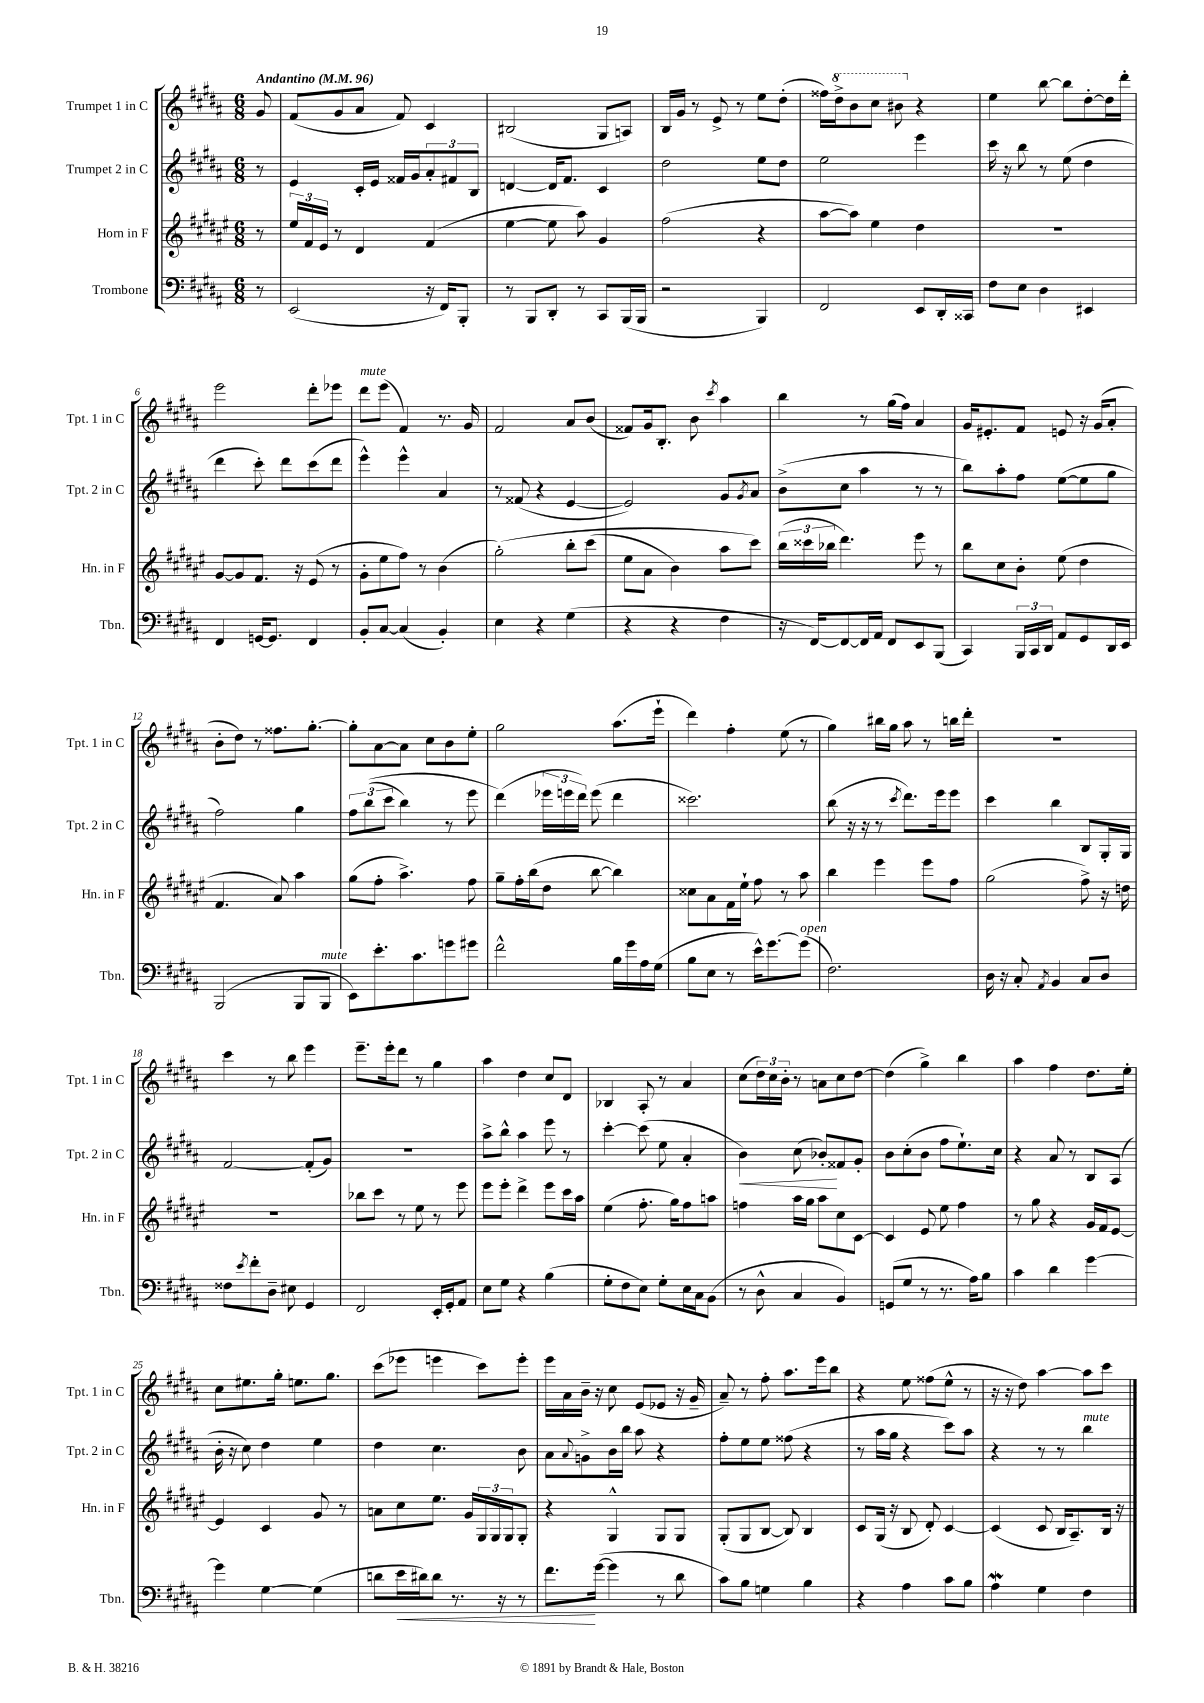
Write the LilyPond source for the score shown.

<<
\new StaffGroup <<
\new Staff = "s0" \with { instrumentName = "Trumpet 1 in C" shortInstrumentName = "Tpt. 1 in C" } {
    \clef treble \key b \major \numericTimeSignature \time 6/8 \partial 8 \tempo "Andantino" 4 = 96
    gis'8 |
    fis'8( gis'8 ais'8 fis'8) cis'4 |
    bis2( gis8 a8) |
    b16 gis'16 r8 e'8-> r8 e''8 dis''8-.( |
    fisis''16) \ottava #1 dis'''16-> b''8 cis'''8 bis''8 \ottava #0 r4 |
    e''4 b''8~ b''8 dis''8~-. dis''16 dis'''16-. |
    e'''2 dis'''8-. ees'''8 |
    dis'''8^\markup { \italic "mute" } e'''8( fis'4) r8. gis'16 |
    fis'2 ais'8 b'8( |
    fisis'8) gis'16 b8.-. b'8 \acciaccatura { cis'''8 } ais''4 |
    b''4 r8 gis''16( fis''16) ais'4 |
    gis'16 eis'8.-. fis'8 e'8 r16 gis'16( ais'8-. |
    b'8-. dis''8) r8 fisis''8. gis''8.~-. |
    gis''8-. ais'8~ ais'8 cis''8 b'8 e''8-. |
    gis''2 ais''8.( e'''16-! |
    dis'''4) fis''4-. e''8( r8 |
    gis''4) bis''16 gis''16 ais''8 r8 b''16 dis'''16-. |
    R2. |
    cis'''4 r8 b''8 e'''4 |
    e'''8.-- e'''16-. dis'''8 r8 gis''4 |
    ais''4 dis''4 cis''8 dis'8 |
    bes4 ais8-. r8 ais'4 |
    cis''8( \tuplet 3/2 { dis''16) cis''16 b'16-. } r8 a'8 cis''8 dis''8~ |
    dis''4( gis''4->) b''4 |
    ais''4 fis''4 dis''8. e''16-. |
    cis''8 eis''8. gis''16-. e''8. gis''8. |
    cis'''8( ees'''8 e'''4 cis'''8) e'''8-. |
    e'''16 ais'16 b'16-- r16 cis''8 e'8( ees'8 r16 gis'16-- |
    ais'8--) r8 fis''8-. ais''8. e'''16 b''8 |
    r4 e''8 fisis''8( e''8-^ r8 |
    r16 r16 dis''8) ais''4~ ais''8 cis'''8 \bar "|." |
}
\new Staff = "s1" \with { instrumentName = "Trumpet 2 in C" shortInstrumentName = "Tpt. 2 in C" } {
    \clef treble \key b \major \numericTimeSignature \time 6/8 \partial 8
    r8 |
    e'4 cis'16-. e'16 fisis'16 gis'16 \tuplet 3/2 { ais'8-. fis'8 b8 } |
    d'4~ d'16 fis'8. cis'4 |
    dis''2 e''8 dis''8 |
    e''2 e'''4 |
    cis'''16 r16 b''8 r8 e''8( dis''4 |
    dis'''4 cis'''8-.) dis'''8 cis'''8( dis'''8 |
    e'''4-^) e'''4-^ ais'4 |
    r8 fisis'8( r4 e'4~ |
    e'2) gis'8 \acciaccatura { gis'8 } ais'8 |
    b'8->( cis''8 ais''4 r8 r8 |
    b''8) ais''8-. fis''8 e''8~( e''8 gis''8 |
    fis''2) gis''4 |
    \tuplet 3/2 { fis''8 b''8(\( cis'''8 } b''4) r8 e'''8 |
    dis'''4(\) \tuplet 3/2 { ees'''16 e'''16 dis'''16) } e'''8( dis'''4 |
    cisis'''2.) |
    b''8( r16 r16 r8 \acciaccatura { cis'''8 } dis'''8.) e'''16 e'''8 |
    cis'''4 b''4 b8 gis16-. gis16 |
    fis'2~ fis'8-.( gis'8) |
    R2. |
    ais''8-> b''8-^ ais''4 e'''8 r8 |
    cis'''4~-. cis'''8( e''8 ais'4-. |
    b'4\<) cis''8( bes'8-.\!) fisis'8 gis'8-. |
    b'8 cis''8-.( b'8 fis''8 e''8.-!) cis''16 |
    r4 ais'8 r8 b8 ais8( |
    b'16-. r16 cis''8) dis''4 e''4 |
    dis''4 cis''4. b'8 |
    ais'8 \appoggiatura { ais'8 } g'8-> b'16 b''16 ais''8 r4 |
    fis''8-. e''8 e''8 fisis''8( r4 |
    r8 ais''16 gis''16 r4 cis'''8) ais''8 |
    r4 r8 r8 b''4^\markup { \italic "mute" } \bar "|." |
}
\new Staff = "s2" \with { instrumentName = "Horn in F" shortInstrumentName = "Hn. in F" } {
    \clef treble \key fis \major \numericTimeSignature \time 6/8 \partial 8
    r8 |
    \tuplet 3/2 { eis''16 fis'16 eis'16 } r8 dis'4 fis'4( |
    eis''4~ eis''8 ais''8) gis'4 |
    fis''2( r4 |
    ais''8~ ais''8) eis''4 dis''4 |
    R2. |
    gis'8~ gis'8 fis'8. r16 eis'8( r8 |
    gis'8-. eis''8 fis''8) r8 b'4( |
    gis''2-.)\( b''8-. cis'''8( |
    eis''8 ais'8 b'4) ais''8 cis'''8\) |
    \tuplet 3/2 { b''16( cisis'''16 bes''16 } dis'''4.) eis'''8 r8 |
    b''8 cis''8 b'8-. eis''8( dis''4 |
    fis'4. ais'8) ais''4 |
    gis''8( fis''8-. ais''4.->) fis''8 |
    gis''8-- fis''16-. b''16( dis''8 b''8~ b''4) |
    cisis''8 ais'8 fis'16 eis''16-! fis''8 r8 ais''8 |
    b''4 eis'''4 eis'''8 fis''8 |
    gis''2( fis''8->) r16 d''16 |
    R2. |
    bes''8 cis'''8 r8 eis''8 r8 eis'''8 |
    eis'''8 eis'''8-. dis'''4-> eis'''8 cis'''16 ais''16 |
    eis''4( fis''8.-. gis''16) fis''8 a''8 |
    f''4 ais''16 gis''16 ais''8 cis''8 cis'8~ |
    cis'4 eis'8 eis''8 fis''4 |
    r8 gis''8 r4 gis'16 fis'16 eis'8~ |
    eis'4 cis'4 gis'8 r8 |
    a'8 cis''8 eis''8. gis'16 \tuplet 3/2 { gis16 gis16 gis16 } gis8-. |
    r4 gis4-^ gis8 gis8 |
    gis8-.( gis8 b8~ b8) b4 |
    cis'8 gis16( r16 b8 dis'8-.) cis'4~ |
    cis'4( cis'8 b16 ais8.--) b16 r16 \bar "|." |
}
\new Staff = "s3" \with { instrumentName = "Trombone" shortInstrumentName = "Tbn." } {
    \clef bass \key b \major \numericTimeSignature \time 6/8 \partial 8
    r8 |
    e,2( r16 fis,16) b,,8-. |
    r8 b,,8 dis,8-. r8 cis,8 b,,16( b,,16 |
    r2 b,,4) |
    fis,2 e,8 dis,16-. cisis,16 |
    fis8 e8 dis4 eis,4 |
    fis,4 g,16~ g,8. fis,4 |
    b,8-. cis8~ cis4( b,4-.) |
    e4 r4 gis4( |
    r4 r4 fis4 |
    r16 fis,16~) fis,8~ fis,16 ais,16 fis,8 e,8 b,,8( |
    cis,4) \tuplet 3/2 { b,,16 cis,16 dis,16 } ais,8 gis,8 dis,16 e,16 |
    b,,2( b,,8 b,,8^\markup { \italic "mute" } |
    e,8) e'8.-. cis'8. g'8 gis'8 |
    fis'2-^ b16 gis'16 ais16 gis16( |
    b8 e8 r8 e'16-^) gis'8.~ gis'8^\markup { \italic "open" }( |
    fis2.) |
    dis16 r16 cis8-. \acciaccatura { ais,8 } b,4 cis8 dis8 |
    fisis8 \acciaccatura { e'8 } fis'8-. dis8-- eis8 gis,4 |
    fis,2 e,16-. gis,16-. ais,8 |
    e8 gis8 r4 b4( |
    gis8-. fis8 e8) gis8-. e16 cis16 b,8( |
    r8 dis8-^ cis4 b,4) |
    g,8( gis8 r8 r8. ais16) b8 |
    cis'4 dis'4 gis'4~ |
    gis'4 gis4~ gis4( |
    d'8 e'16\< dis'16) dis'8 r8. r16 r8 |
    fis'8.\! gis'16~( gis'4 r8 dis'8 |
    cis'8) b8 g4 b4 |
    r4 ais4 cis'8 b8 |
    ais4\mordent gis4 fis4 \bar "|." |
}
>>
>>
